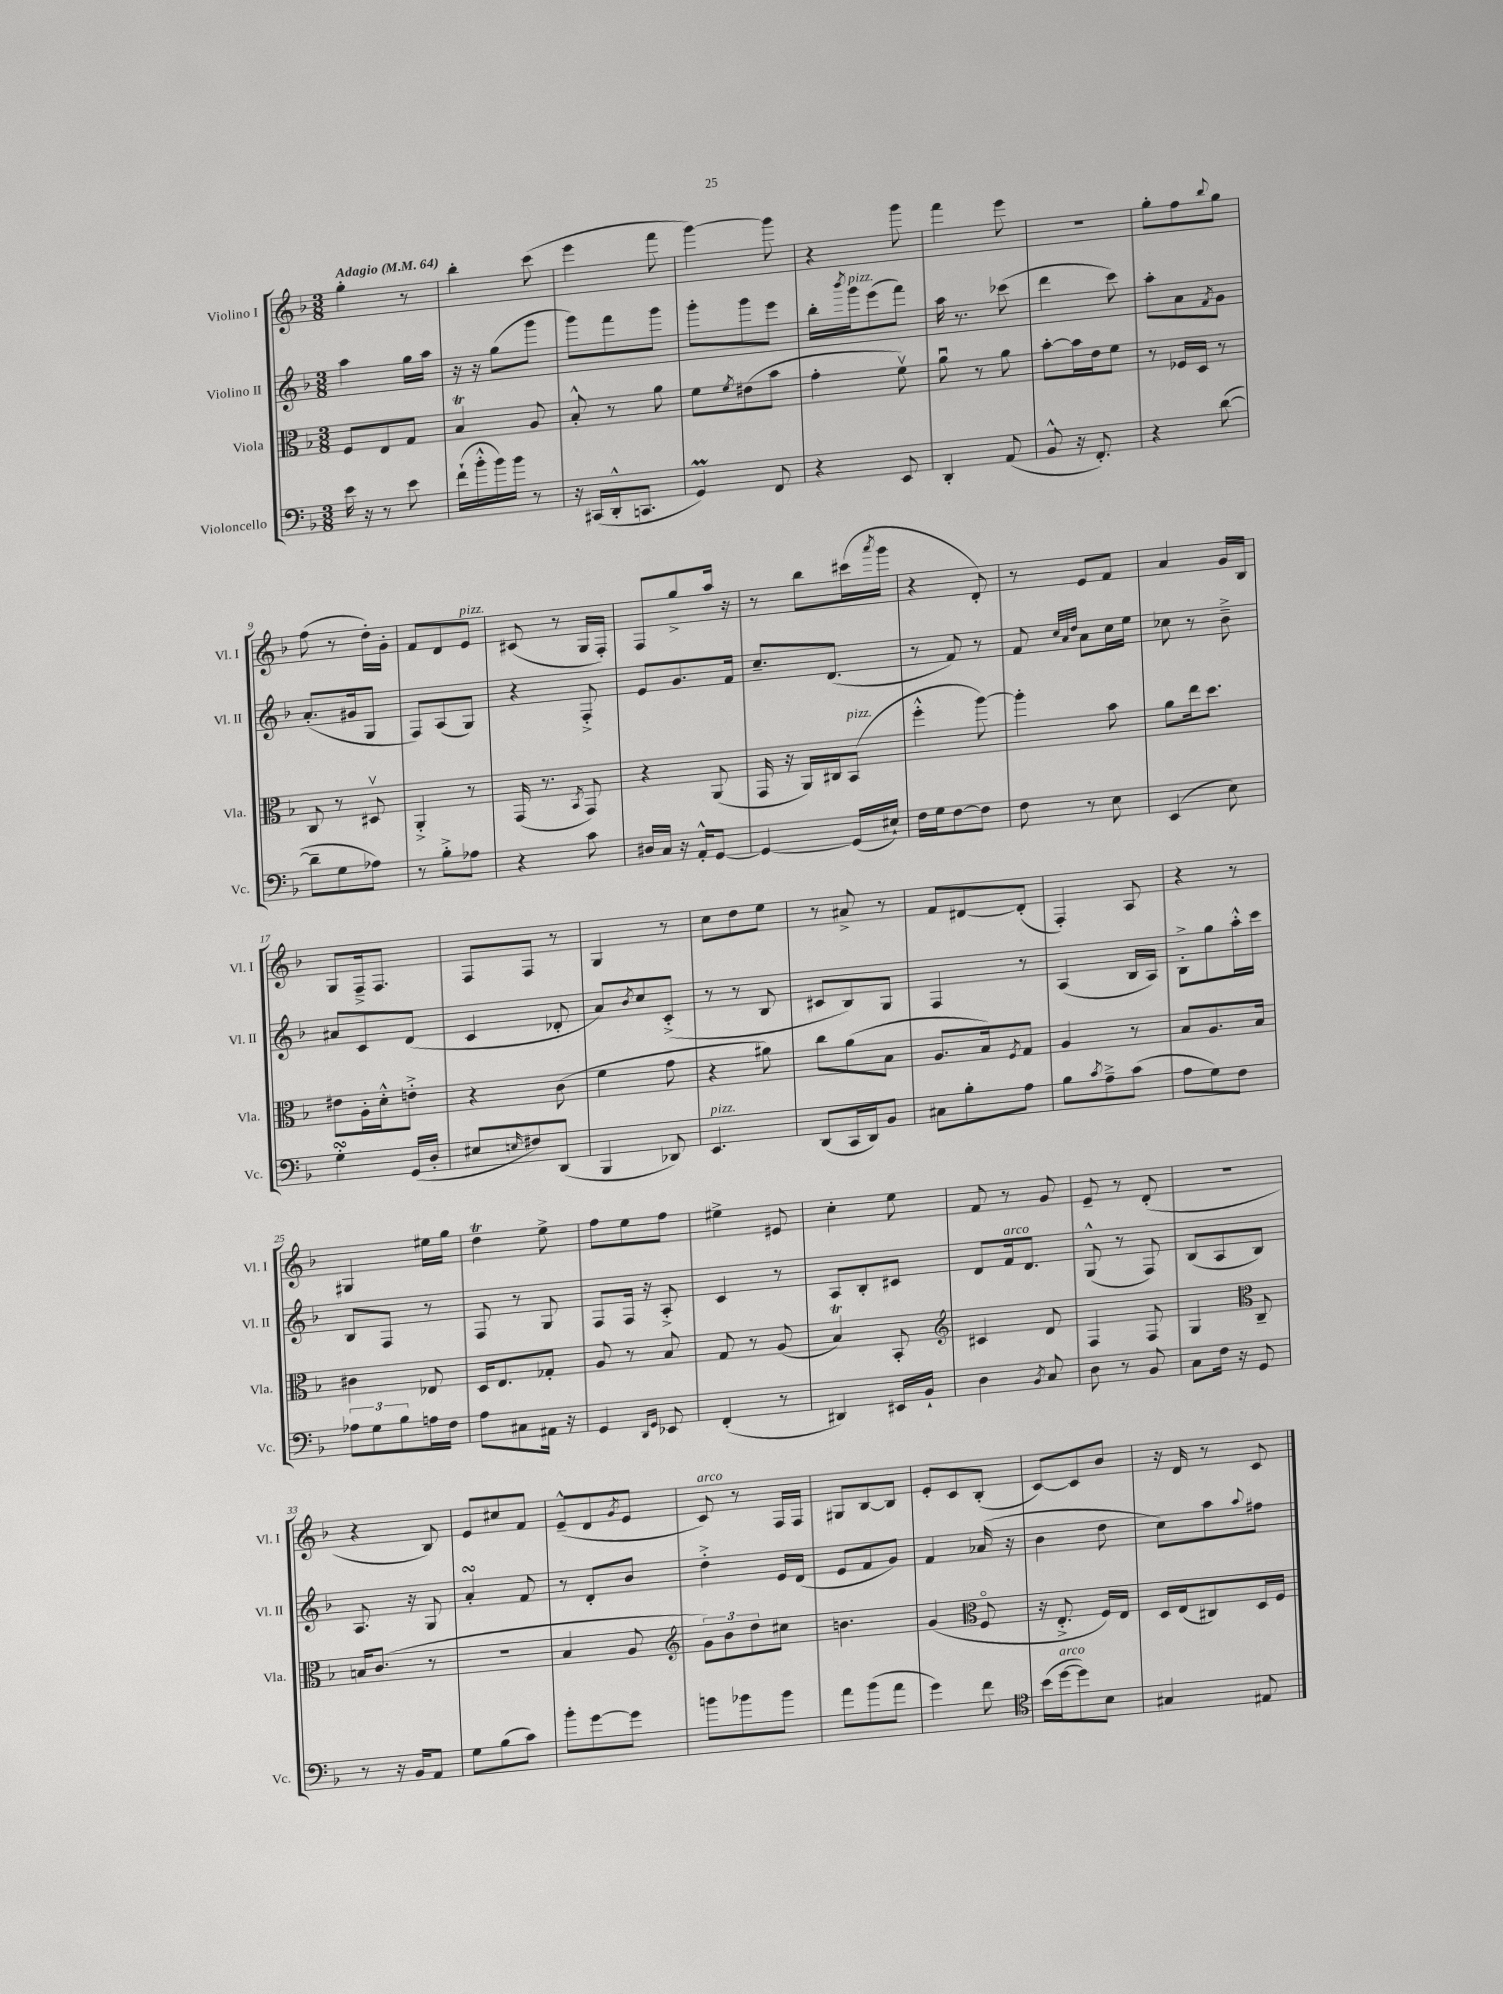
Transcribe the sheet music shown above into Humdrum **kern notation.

**kern	**kern	**kern	**kern
*part4	*part3	*part2	*part1
*staff4	*staff3	*staff2	*staff1
*I"Violoncello	*I"Viola	*I"Violino II	*I"Violino I
*I'Vc.	*I'Vla.	*I'Vl. II	*I'Vl. I
*clefF4	*clefC3	*clefG2	*clefG2
*k[b-]	*k[b-]	*k[b-]	*k[b-]
*M3/8	*M3/8	*M3/8	*M3/8
*MM64	*MM64	*MM64	*MM64
=1	=1	=1	=1
!	!	!	!LO:TX:a:B:t=Adagio
16e\	8F/L	4aa\	4gg'\
16r	.	.	.
8r	8E/	.	.
8e\	8G/J	16gg\LL	8r
.	.	16aa\JJ	.
=2	=2	=2	=2
(16f`\LL	4B-T/	16r	4bb-'\
16b-'^^\	.	16r	.
16b-\)	.	(8gg\L	.
16b-\JJ	.	.	.
8r	8A/	8ggg\J	(8ccc\
=3	=3	=3	=3
16r	8B-'^^/	8ggg\L)	4eee\
(16CC#X/LL	.	.	.
16DD'^^/J	8r	8fff\	.
8.CCn/J	.	.	.
.	8a\	8ggg\J	8fff\
=4	=4	=4	=4
4GGM/)	8f\L	8ggg'\L	[4ggg\)
.	8qf/	.	.
.	(8e#X\	8ggg\	.
8FF/	8b-\J	8eee\J	8ggg\]
=5	=5	=5	=5
4r	4g'\	16bb-'\LL	4r
.	.	8qbbb-/	.
!	!	!LO:TX:a:i:t=pizz.	!
.	.	16ggg\J	.
.	.	(8eee\	.
8EE/	8fv\)	8fff\J)	8ggg\
=6	=6	=6	=6
4DD'/	8au\	16aa\	4fff\
.	.	8.r	.
.	8r	.	.
(8AA/	8a\	(8ccc-X\	8eee\
=7	=7	=7	=7
8BB-^^/	[8b-'\L	4ddd\	4.r
16r	16b-\L]	.	.
8.FF'/)	16e\J	.	.
.	8f\J	8ccc\)	.
=8	=8	=8	=8
4r	8r	8aa'\L	8gg'\L
.	16F-X/LL	8a\	8ff\
.	16D/JJ	.	.
.	.	8qf/	8qqbb-/
([8d\	8r	8g\J	8gg\J
!!LO:LB:g=z
=9	=9	=9	=9
8d~\L]	8C/	(8.a'/L	(8ff\
8G\	8r	.	8r
.	.	16g#X/k	.
8A-X\J)	8D#Xv/	8G/J	16dd'\LL)
.	.	.	16g'\JJ
=10	=10	=10	=10
8r	4AA'^/	8F/L)	8f/L
8B-'^\L	.	(8A/	8d/
!	!	!	!LO:TX:a:i:t=pizz.
8A-X\J	8r	8G/J)	8e/J
=11	=11	=11	=11
4r	(16GG/	4r	(8c#X/
.	8.r	.	.
.	.	.	8r
.	8qBB-/	.	.
8c\	8GG/)	8F'^/	16G/LL
.	.	.	16F'/JJ)
=12	=12	=12	=12
16D#X/LL	4r	8e/L	8F/L
16C/JJ	.	.	.
16r	.	8.g/	8gg^/
16AA'^^/KL	.	.	.
[8GG/J	(8AA/	.	16aa/Jk
.	.	16f/Jk	16r
=13	=13	=13	=13
4GG/_	16GG/	8.cc~/L	8r
.	16r	.	.
.	16AA/LL)	.	8bb-\L
.	16C#X/J	(8.d/J	.
!	!LO:TX:a:i:t=pizz.	!	!
(16GG/LL]	(8BB-/J	.	(16ccc#X\L
.	.	.	8qaaa/
16E#X`/JJ)	.	.	16ggg\JJ
=14	=14	=14	=14
16F\LL	4ff'^^\	8r	4r
16G\J	.	.	.
[8F\	.	8f/)	.
8F\J]	[8aa\)	8r	8d'/)
=15	=15	=15	=15
8F\	4aa'\]	8f/	8r
.	.	32qqcc/LLL	.
.	.	32qqa/	.
.	.	32qqdd/JJJ	.
8r	.	8a\L	8e/L
8E\	8b-\	16cc\L	8f/J
.	.	16ee\JJ	.
=16	=16	=16	=16
(4EE/	8a\L	8cc-X\	4a/
.	16ee\k	8r	.
.	8.dd\J	.	.
8E\)	.	8b-~^\	16g/LL
.	.	.	16B-/JJ
!!LO:LB:g=z
=17	=17	=17	=17
4GsSSS'\	8e#X\L	8a#X/L	8G/L
.	16A'\L	8c/	16F~^/k
.	16d'^^\J	.	8.F/J
(16GG/LL	8en'^\J	(8d/J	.
16D'/JJ	.	.	.
=18	=18	=18	=18
8E#X/L	4r	4c/	8F/L
16qqEn/	.	.	.
8F#X/)	.	.	8F/J
(8DD/J	(8c\	8d-X'/	8r
=19	=19	=19	=19
4BBB-/	4f\	8a/L)	4G/
.	.	8qb-/	.
.	.	8cc/	.
8DD-X/)	8g\	(8c'^/J	8r
=20	=20	=20	=20
!LO:TX:a:i:t=pizz.	!	!	!
4.EE/	4r	8r	8cc\L
.	.	8r	8dd\
.	8a#X\)	8B-/	8ee\J
=21	=21	=21	=21
(8DD/L	8cc\L	8c#X/L	8r
16CC/L	(8a\	8B-/)	8a#X^/
16DD/J)	.	.	.
8BB-/J	8B-\J	8G/J	8r
=22	=22	=22	=22
8C#X\L	8.A/L	4F/	8f/L
8B-'\	.	.	[8d#X/
.	16B-/k)	.	.
.	8qF/	.	.
8A\J	8G/J	8r	(8d#'/J]
=23	=23	=23	=23
8B-\L	4A/	(4A/	4F'/)
8qc/	.	.	.
8A~^\	.	.	.
(8c\J	8r	16B-/LL	8A/
.	.	16A/JJ)	.
=24	=24	=24	=24
8A\L	8B-/L	8B-'^\L	4r
8G\)	8.A/	8gg\	.
8F\J	.	16aa'^^\L	8r
.	16B-/Jk	16ccc\JJ	.
!!LO:LB:g=z
=25	=25	=25	=25
12A-X\L	4c#X\	8B-/L	4G#X/
12G\	.	.	.
.	.	8F/J	.
12B-\	.	.	.
16An\L	8E-X/	8r	16ee#X\LL
16F\JJ	.	.	16gg\JJ
=26	=26	=26	=26
8A\L	16D/KL	8F/	4ddT\
.	8.E/	.	.
8C#X\	.	8r	.
16AA#X\Jk	8G-X'/J	8G/	8ee^\
16r	.	.	.
=27	=27	=27	=27
4GG/	8A/	8F/L	8ff\L
.	8r	16F/Jk	8ee\
.	.	16r	.
16qqDD/LL	.	.	.
16qqGG/JJ	.	.	.
8EE-X/	8B-/	8A'^/	8ff\J
=28	=28	=28	=28
(4FF'/	8G/	4c/	4ee#X^\
.	8r	.	.
8r	(8A/	8r	8e#X/
=29	=29	=29	=29
4DD#X/)	4B-T/)	8A/L	4cc'\
.	.	8B-'/	.
16EE#X/LL	8BB-'/	8c#X/J	8ee\
16BB-`/JJ	.	.	.
=30	=30	=30	=30
*	*clefG2	*	*
4D\	4c#X/	8d/L	8f/
!	!	!LO:TX:a:i:t=arco	!
.	.	16f/k	8r
.	.	8.d/J	.
8qBB-/	.	.	.
8C/	8d/	.	8g/
=31	=31	=31	=31
8D\	4F/	(8G^^/	8e~/
8r	.	8r	8r
8BB-/	8F/	8F/)	(8d'/
=32	=32	=32	=32
8C\L	4G/	(8B-/L	4.r
16F\Jk	.	8A/	.
16r	.	.	.
*	*clefC3	*	*
8GG/	8C~/	8B-/J)	.
!!LO:LB:g=z
=33	=33	=33	=33
8r	16Bn/KL	8.A/	4r
.	(8.c/J	.	.
16r	.	.	.
16BB-/KL	.	16r	.
8AA/J	8r	8G/	8B-/)
=34	=34	=34	=34
8G\L	4.r	4asSsS'/	8e/L
(8B-\	.	.	8cc#X/
8c\J)	.	8f/	8f/J
=35	=35	=35	=35
8b-'\L	4B-/	8r	(8e~^^/L
[8g\	.	8d'/L	8d/
.	.	.	8qg/
8g\J]	8A/	8b-/J	8e/J
=36	=36	=36	=36
*	*clefG2	*	*
!	!	!	!LO:TX:a:i:t=arco
8bn\L	12g\L)	4dd'^\	8c/)
.	12b-\	.	.
8b-X\	.	.	8r
.	12dd\	.	.
8b-\J	8cc#X\J	16e/LL	16F/LL
.	.	(16d/JJ	16F/JJ
=37	=37	=37	=37
8a\L	4.bn\	8e/L	8G#X/L
(8b-\	.	8f/	[8B-/
8a\J	.	8g/J)	8B-/J]
=38	=38	=38	=38
4g\)	(4g/	4f/	8e'/L
.	.	.	8c/
*	*clefC3	*	*
8f\	8F/	(16a-X/	(8B-'/J
.	.	16r	.
=39	=39	=39	=39
*clefC4	*	*	*
(16b-\LL	16r	4b-\	[8c/L)
!LO:TX:a:i:t=arco	!	!	!
[16dd\J	8.E'^/	.	.
8dd\])	.	.	8c/]
8B-\J	16F/LL)	8dd\	8b-/J
.	16E/JJ	.	.
=40	=40	=40	=40
4G#X/	16D/LL	8cc\L)	16r
.	(16E/J	.	16d/
.	8C#X/)	8aa\	8r
.	.	8qqaa/	.
8E#X/	16D/L	8ff#X\J	8c/
.	16F/JJ	.	.
==	==	==	==
*-	*-	*-	*-
